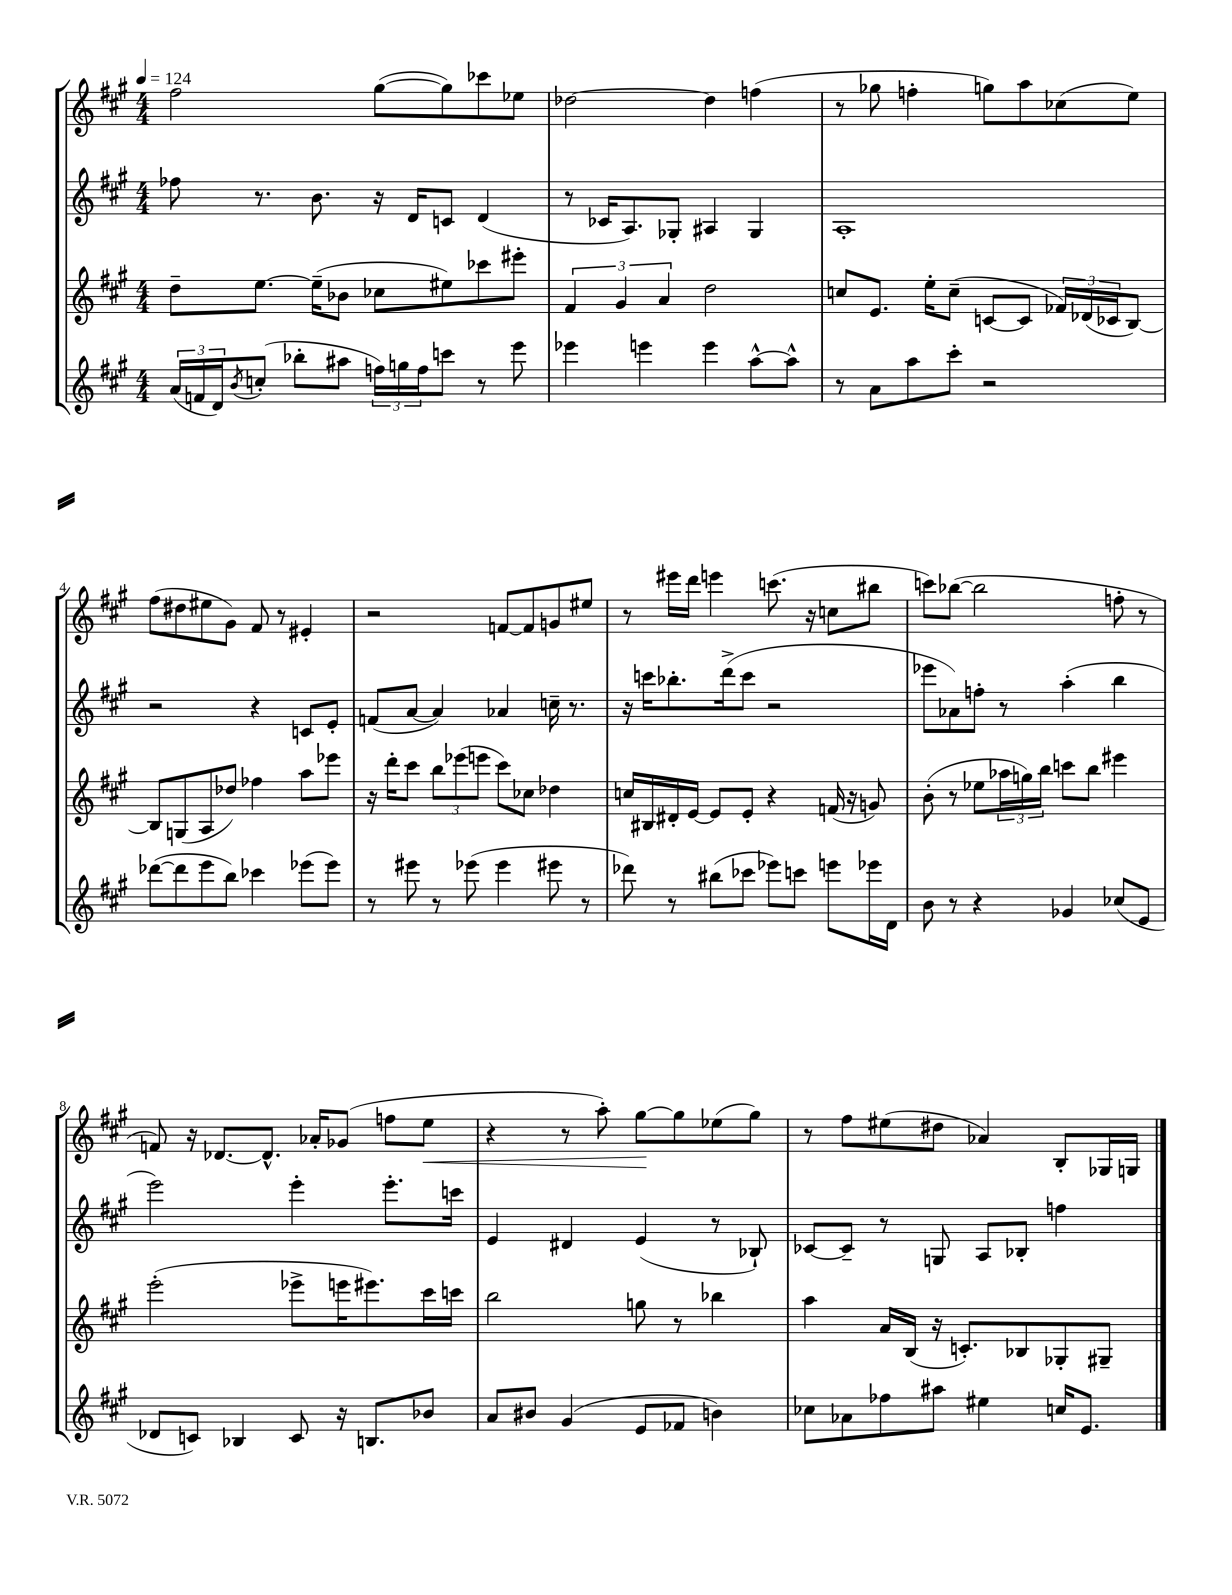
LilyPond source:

<<
\new StaffGroup <<
\new Staff = "s0" {
    \clef treble \key a \major \numericTimeSignature \time 4/4 \tempo 4 = 124
    fis''2 gis''8~( gis''8) ces'''8 ees''8 |
    des''2~ des''4 f''4( |
    r8 ges''8 f''4-. g''8) a''8 ces''8( e''8) |
    fis''8( dis''8 eis''8 gis'8) fis'8 r8 eis'4-. |
    r2 f'8~ f'8 g'8 eis''8 |
    r8 eis'''16 d'''16 e'''4 c'''8.( r16 c''8 bis''8 |
    c'''8) bes''8~( bes''2 f''8-. r8 |
    f'8) r16 des'8.~ des'8.-^ aes'16-. ges'8( f''8 e''8\< |
    r4 r8 a''8-.) gis''8~\! gis''8 ees''8( gis''8) |
    r8 fis''8 eis''8( dis''8 aes'4) b8-. ges16 g16 \bar "|." |
}
\new Staff = "s1" {
    \clef treble \key a \major \numericTimeSignature \time 4/4
    fes''8 r8. b'8. r16 d'16 c'8 d'4( |
    r8 ces'16 a8.) ges8-. ais4 ges4 |
    a1-. |
    r2 r4 c'8 e'8-. |
    f'8( a'8~ a'4) aes'4 c''16-- r8. |
    r16 c'''16 bes''8.-. d'''16->( c'''8 r2 |
    ees'''8 aes'8) f''8-. r8 a''4-.( b''4 |
    e'''2) e'''4-. e'''8.-. c'''16 |
    e'4 dis'4 e'4( r8 bes8-!) |
    ces'8~ ces'8-- r8 g8 a8 bes8-. f''4 \bar "|." |
}
\new Staff = "s2" {
    \clef treble \key a \major \numericTimeSignature \time 4/4
    d''8-- e''8.~ e''16--( bes'8 ces''8 eis''8) ces'''8 eis'''8-. |
    \tuplet 3/2 { fis'4 gis'4 a'4 } d''2 |
    c''8 e'8. e''16-. c''8--( c'8~ c'8 \tuplet 3/2 { fes'16) des'16( ces'16 } b8~) |
    b8 g8( a8 des''8) fes''4 a''8 ees'''8 |
    r16 d'''16-. cis'''8 \tuplet 3/2 { b''8 ees'''8( e'''8 } cis'''8) ces''8 des''4 |
    c''16 bis16 dis'16-. e'16~ e'8 e'8-. r4 f'16( r16 g'8) |
    b'8-.( r8 ees''8 \tuplet 3/2 { aes''16 g''16) b''16 } c'''8 b''8 eis'''4 |
    e'''2-.( ees'''8-> e'''16 eis'''8.) cis'''16 c'''16 |
    b''2 g''8 r8 bes''4 |
    a''4 a'16 b16( r16 c'8.-.) bes8 ges8-. gis8-- \bar "|." |
}
\new Staff = "s3" {
    \clef treble \key a \major \numericTimeSignature \time 4/4
    \tuplet 3/2 { a'16( f'16 d'16) } \acciaccatura { b'8 } c''8-.( bes''8-. ais''8 \tuplet 3/2 { f''16) g''16 f''16 } c'''8 r8 e'''8 |
    ees'''4 e'''4 e'''4 a''8~-^ a''8-^ |
    r8 a'8 a''8 cis'''8-. r2 |
    des'''8~( des'''8 e'''8 b''8) ces'''4 ees'''8( ees'''8) |
    r8 eis'''8 r8 ees'''8( ees'''4 eis'''8 r8 |
    des'''8) r8 bis''8( ces'''8 ees'''8) c'''8 e'''8 ees'''16 d'16 |
    b'8 r8 r4 ges'4 ces''8( e'8 |
    des'8 c'8) bes4 c'8 r16 b8. bes'8 |
    a'8 bis'8 gis'4( e'8 fes'8 b'4) |
    ces''8 aes'8 fes''8 ais''8 eis''4 c''16 e'8. \bar "|." |
}
>>
>>
